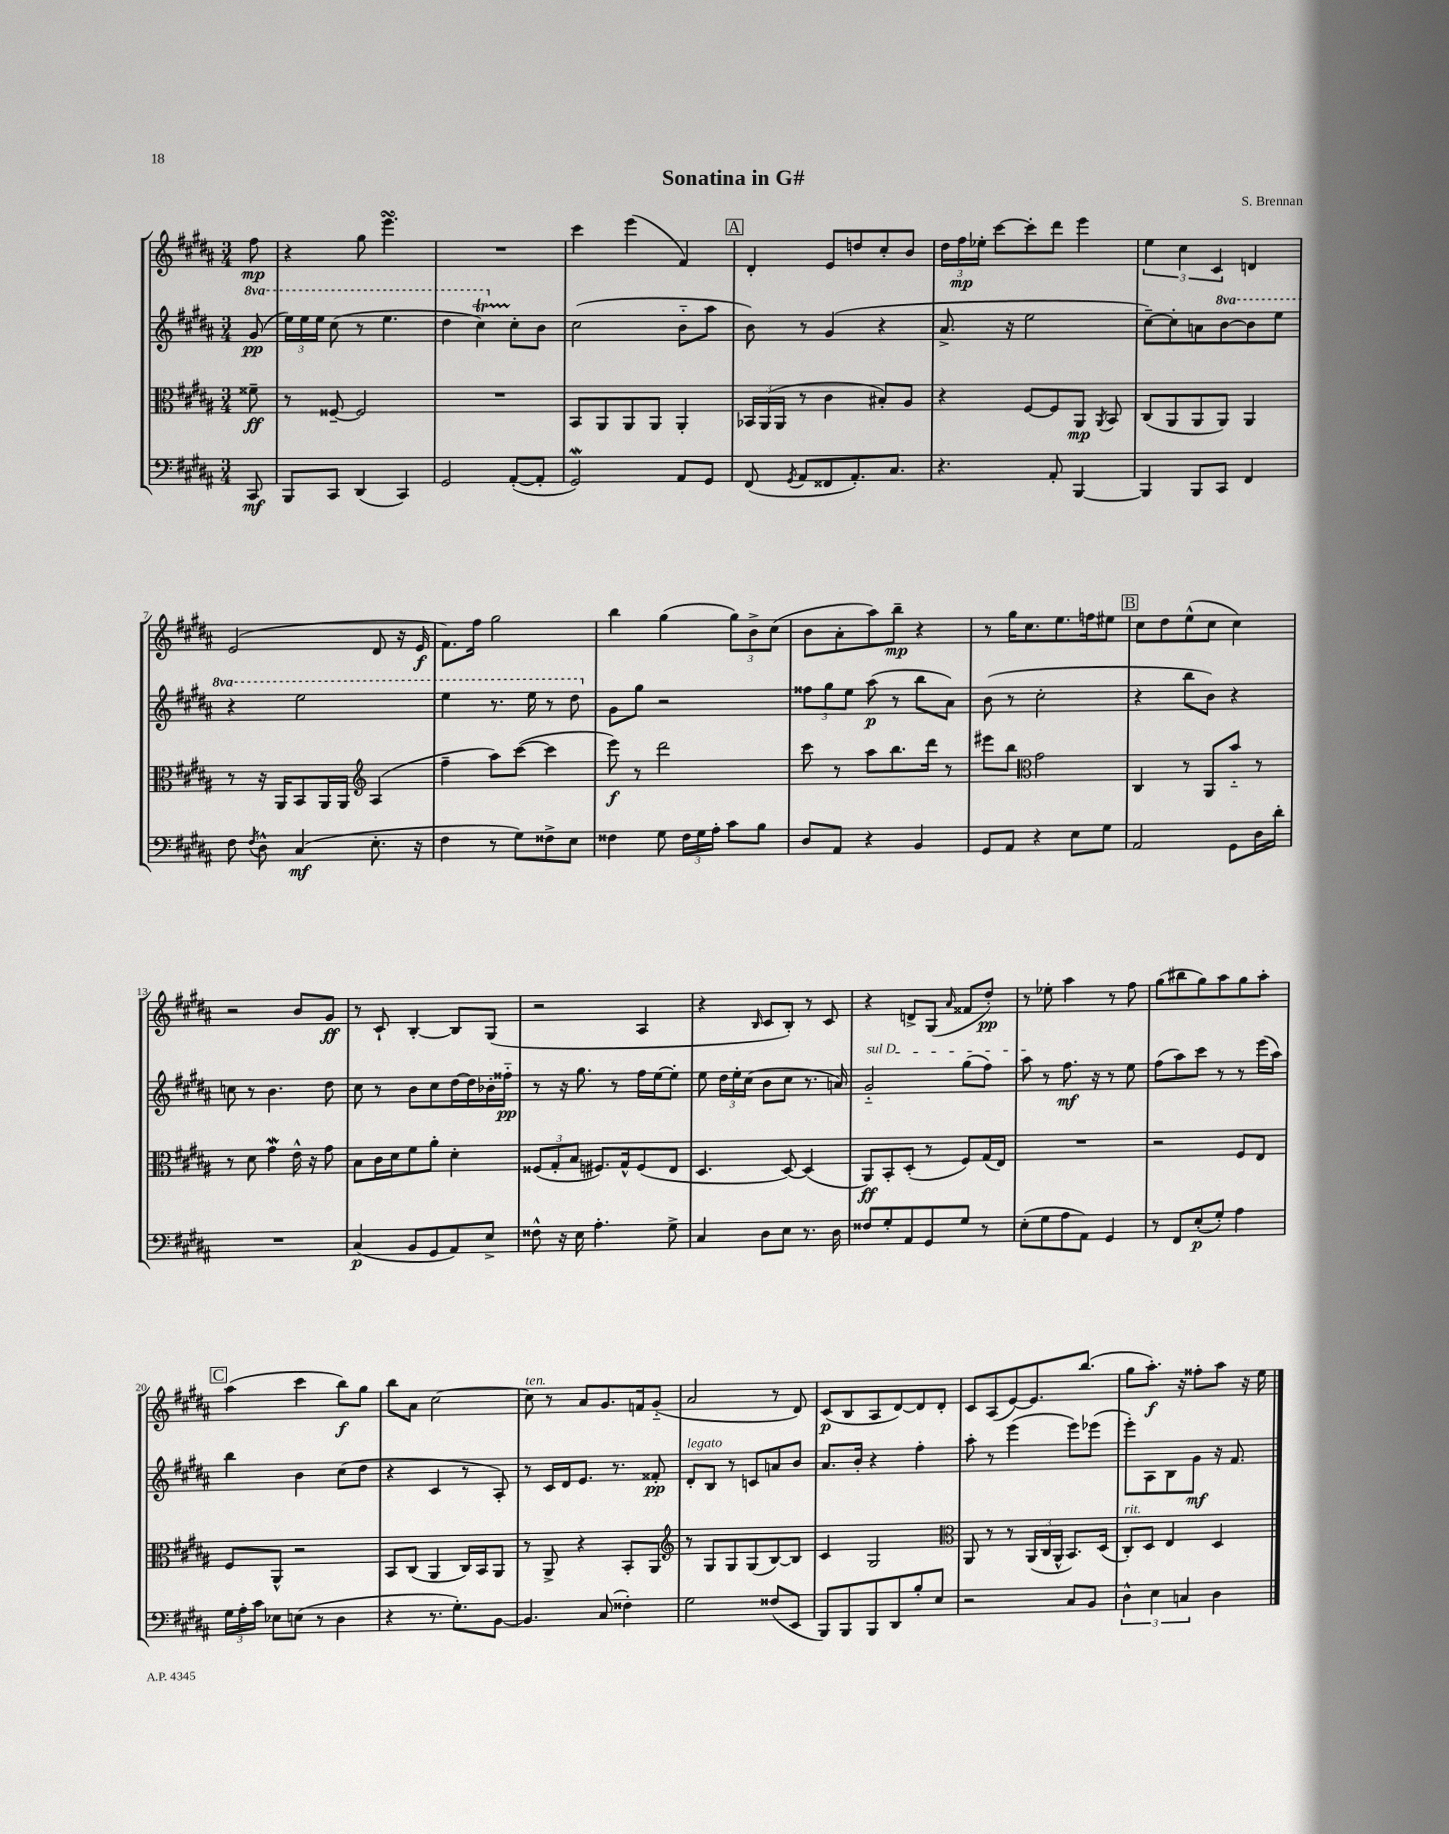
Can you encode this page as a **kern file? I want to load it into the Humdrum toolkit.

**kern	**kern	**kern	**kern
*staff4	*staff3	*staff2	*staff1
*clefF4	*clefC3	*clefG2	*clefG2
*k[f#c#g#d#a#]	*k[f#c#g#d#a#]	*k[f#c#g#d#a#]	*k[f#c#g#d#a#]
*M3/4	*M3/4	*M3/4	*M3/4
8CC#/	8f##~\	(8gg#/	8ff#\
=	=	=	=
8BBB/L	8r	24eee\LL)	4r
.	.	24eee\	.
.	.	24eee\JJ	.
8CC#/J	[8F##~/	(8ccc#\	.
(4DD#/	2F##/]	8r	8gg#\
.	.	4.eee\	4.eee\
4CC#/)	.	.	.
=	=	=	=
2GG#/	2.r	4ddd#\	2.r
.	.	4ccc#\)	.
([8AA#'/L	.	8cc#'\L	.
8AA#'/]J	.	8b\J	.
=	=	=	=
2GG#/)	8BB/L	(2cc#\	4ccc#\
.	8AA#/	.	.
.	8AA#/	.	(4eee\
.	8AA#/J	.	.
8AA#/L	4AA#'/	8b'~\L	4f#/)
8GG#/J	.	8aa#\J	.
=	=	=	=
(8FF#/	24BB-/LL	8b\)	4d#'/
.	(24AA#/	.	.
.	24AA#/JJ	.	.
8qGG#/	.	.	.
8AA#/L	8r	8r	.
8FF##/	4c#\	(4g#/	8e/L
8.AA#'/)	.	.	8dd/
.	8B#'/L)	4r	8cc#'/
8.C#/J	.	.	.
.	8A#/J	.	8b/J
=	=	=	=
4.r	4r	8.a#^/	24dd#\LL
.	.	.	24ff#\
.	.	.	24ee-'\JJ
.	.	.	[8ccc#\L
.	.	16r	.
.	[8F#/L	2ee\	8ccc#'\]
8AA#'/	8F#/]	.	8ddd#\J
[4BBB/	8AA#/J	.	4eee\
.	8qAA#/	.	.
.	8BB/	.	.
=	=	=	=
4BBB/]	(8C#/L	[8cc#~\L)	6ee\
.	8AA#/	8cc#'\]	.
.	.	.	6cc#\
8BBB/L	8AA#/	8a\	.
.	.	.	6c#/
8CC#/J	8AA#/J)	[8bb\	.
4FF#/	4AA#/	8bb\]	4d/
.	.	8eee\J	.
=	=	=	=
8F#\	8r	4r	(2e/
8qF#/	.	.	.
8D#^^\	16r	.	.
.	16AA#/LK	.	.
(4C#/	8BB/	2eee\	.
.	16AA#/L	.	.
.	16AA#/JJ	.	.
*	*clefG2	*	*
8.E'\	(4A#/	.	8d#/
.	.	.	16r
16r	.	.	16e/
=	=	=	=
4F#\	4ff#~\	4eee\	8.f#\L)
.	.	.	16ff#\Jk
8r	8aa#\L)	8.r	2gg#\
8G#\L)	([8ccc#\J	.	.
.	.	16eee\	.
8F##^\	4ccc#\]	8r	.
8E\J	.	8ddd#\	.
=	=	=	=
4F##\	8eee\)	8g#\L	4bb\
.	8r	8gg#\J	.
8G#\	2ddd#\	2r	(4gg#\
24F##\LL	.	.	.
24G#\	.	.	.
24A#'\JJ	.	.	.
8c#\L	.	.	12gg#\L)
.	.	.	12b^\
8B\J	.	.	.
.	.	.	(12cc#\J
=	=	=	=
8D#/L	8ccc#\	12ff##\L	8b\L
.	.	12gg#\	.
8AA#/J	8r	.	8a#'\
.	.	12ee\J	.
4r	8aa#\L	(8aa#\	8aa#\)
.	8.bb\	8r	8bb~\J
4BB/	.	8bb\L	4r
.	16ddd#\Jk	.	.
.	8r	8a#\J)	.
=	=	=	=
8GG#/L	8eee#\L	(8b\	8r
8AA#/J	8bb\J	8r	16gg#\LK
.	.	.	8.cc#\
*	*clefC3	*	*
4r	2g#\	2cc#'\	.
.	.	.	8.ee\
8E\L	.	.	.
.	.	.	16ff\k
8G#\J	.	.	8ee#\J
=	=	=	=
2AA#/	4C#/	4r	8cc#\L
.	.	.	8dd#\
.	8r	8bb\L	(8ee^^\
.	8AA#/L	8b\J)	8cc#\J
8GG#\L	8b'~/J	4r	4cc#\)
16D#\L	8r	.	.
16d#'\JJ	.	.	.
=	=	=	=
2.r	8r	8cc\	2r
.	8d#\	8r	.
.	4g#\	4.b\	.
.	16e^^\	.	8b/L
.	16r	.	.
.	8g#\	8dd#\	8g#/J
=	=	=	=
(4C#/	8B\L	8cc#\	8r
.	16c#\L	8r	8c#`/
.	16d#\J	.	.
8BB/L	8f#\	8b\L	[4B'/
8GG#/	8a#'\J	8cc#\	.
8AA#/)	4d#'\	[16dd#\L	8B/]L
.	.	16dd#\]	.
8E^/J	.	16b-'\	(8G#/J
.	.	16ff##'~\JJ	.
=	=	=	=
8F##^^\	(12F##/L	8r	2r
.	12G#'/	.	.
16r	.	16r	.
.	12B/J	.	.
16E\	.	8.gg#\	.
4.A#'\	8.F#/L)	.	.
.	.	8r	.
.	16G#^^/k	.	.
.	(8F#/	16ff#\LL	4A#/
.	.	[16ee\J	.
8G#^\	8E/J	8ee'\]J	.
=	=	=	=
4C#/	4.D#/	8ee\	4r
.	.	24dd#\LL	.
.	.	24ee'\	.
.	.	(24cc#\JJ	.
.	.	.	16qqB/
8D#\L	.	8b\L	8c#/L
8E\J	[8D#/)	8cc#\J	8B'/J)
8.r	(4D#/]	8.r	8r
.	.	.	8c#/
16D#\	.	16a/)	.
=	=	=	=
8F##/L	8AA#/L)	2g#'~/	4r
8G#'/	8BB'/	.	.
8AA#/	(8D#'/J	.	8d^/L
8GG#/	8r	.	(8G#/J
.	.	.	16qqa#/
8G#/J	8F#/L)	(8gg#\L	8f##/L
8r	(16G#/L	8ff#\J)	8dd#'/J)
.	16E/JJ)	.	.
=	=	=	=
(8E'\L	2.r	8aa#\	8r
8G#\	.	8r	8ee-'\
8A#\	.	8.ff#\	4aa#\
8AA#\J)	.	.	.
.	.	16r	.
4GG#/	.	8r	8r
.	.	8ee\	8ff#\
=	=	=	=
8r	2r	(8ff#\L	(8gg#\L
8FF#/L	.	8aa#\)	8bb#\
(8E'/	.	8ccc#\J	8gg#\)
8G#'/J)	.	8r	8aa#\
4A#\	8F#/L	8r	8gg#\
.	8E/J	(16eee\LL	8aa#'\J
.	.	16aa#\JJ)	.
=	=	=	=
24G#\LL	8F#/L	4bb\	(4aa#\
24A#'\	.	.	.
24c#\JJ	.	.	.
8E-\L	8AA#^^/J	.	.
(8E\J	2r	4b\	4ccc#\
8r	.	.	.
4D#\	.	(8cc#\L	8bb\L)
.	.	8dd#\J	8gg#\J
=	=	=	=
4r	8BB/L	4r	8bb\L
.	(8C#/J	.	8a#\J
8.r	4AA#/	4c#/	[2cc#\
8.G#'\L)	.	.	.
.	16C#/LL)	8r	.
.	16BB/J	.	.
[8BB\J	8AA#/J	8A#'/)	.
=	=	=	=
4.BB/]	8r	8r	8cc#\]
.	8AA#^/	16c#/LL	8r
.	.	16d#/J	.
.	4r	8.e/J	8a#/L
(8C#/	.	.	8.g#/
.	.	8.r	.
4F##'\)	8BB'/L	.	.
.	.	.	16f/k
.	8AA#/J	8f##'/	(8g#'~/J
=	=	=	=
*	*clefG2	*	*
2G#\	8r	8d#'/L	2a#/
.	8G#/L	8B/J	.
.	8G#/	8r	.
.	(8G#/	8c/L	.
(8F##/L	[8B/)	8a/	8r
8EE/J	8B/]J	8b/J	8d#/)
=	=	=	=
8BBB/L)	4c#/	8.a#/L	(8c#/L
8BBB/	.	.	8B/
.	.	16b'/Jk	.
8BBB/	2G#/	4r	8A#/
8DD#/	.	.	[8d#/)
8B'/	.	4ff#'\	8d#/]
8E/J	.	.	8d#'/J
=	=	=	=
*	*clefC3	*	*
2r	8AA#/	8aa#'\	8c#/L
.	8r	8r	(8A#/
.	8r	(4eee\	[8e/)
.	(24AA#/LL	.	8.e/]
.	24C#/	.	.
.	24AA#^^/JJ	.	.
8C#/L	8.BB/L)	8eee\L)	.
.	.	.	(8.bb/J
8BB/J	.	(8eee-\J	.
.	(16D#/Jk	.	.
=	=	=	=
6D#^^\	8C#'/L)	8eee'\L)	8gg#\L
.	8D#/J	8A#\	8.aa#'\J)
6E\	.	.	.
.	4E/	8B\	.
.	.	.	16r
6C/	.	.	.
.	.	8g#\J	8ff##'\L
4D#\	4D#/	16r	8aa#\J
.	.	8.f#/	.
.	.	.	16r
.	.	.	16ee\
==	==	==	==
*-	*-	*-	*-
